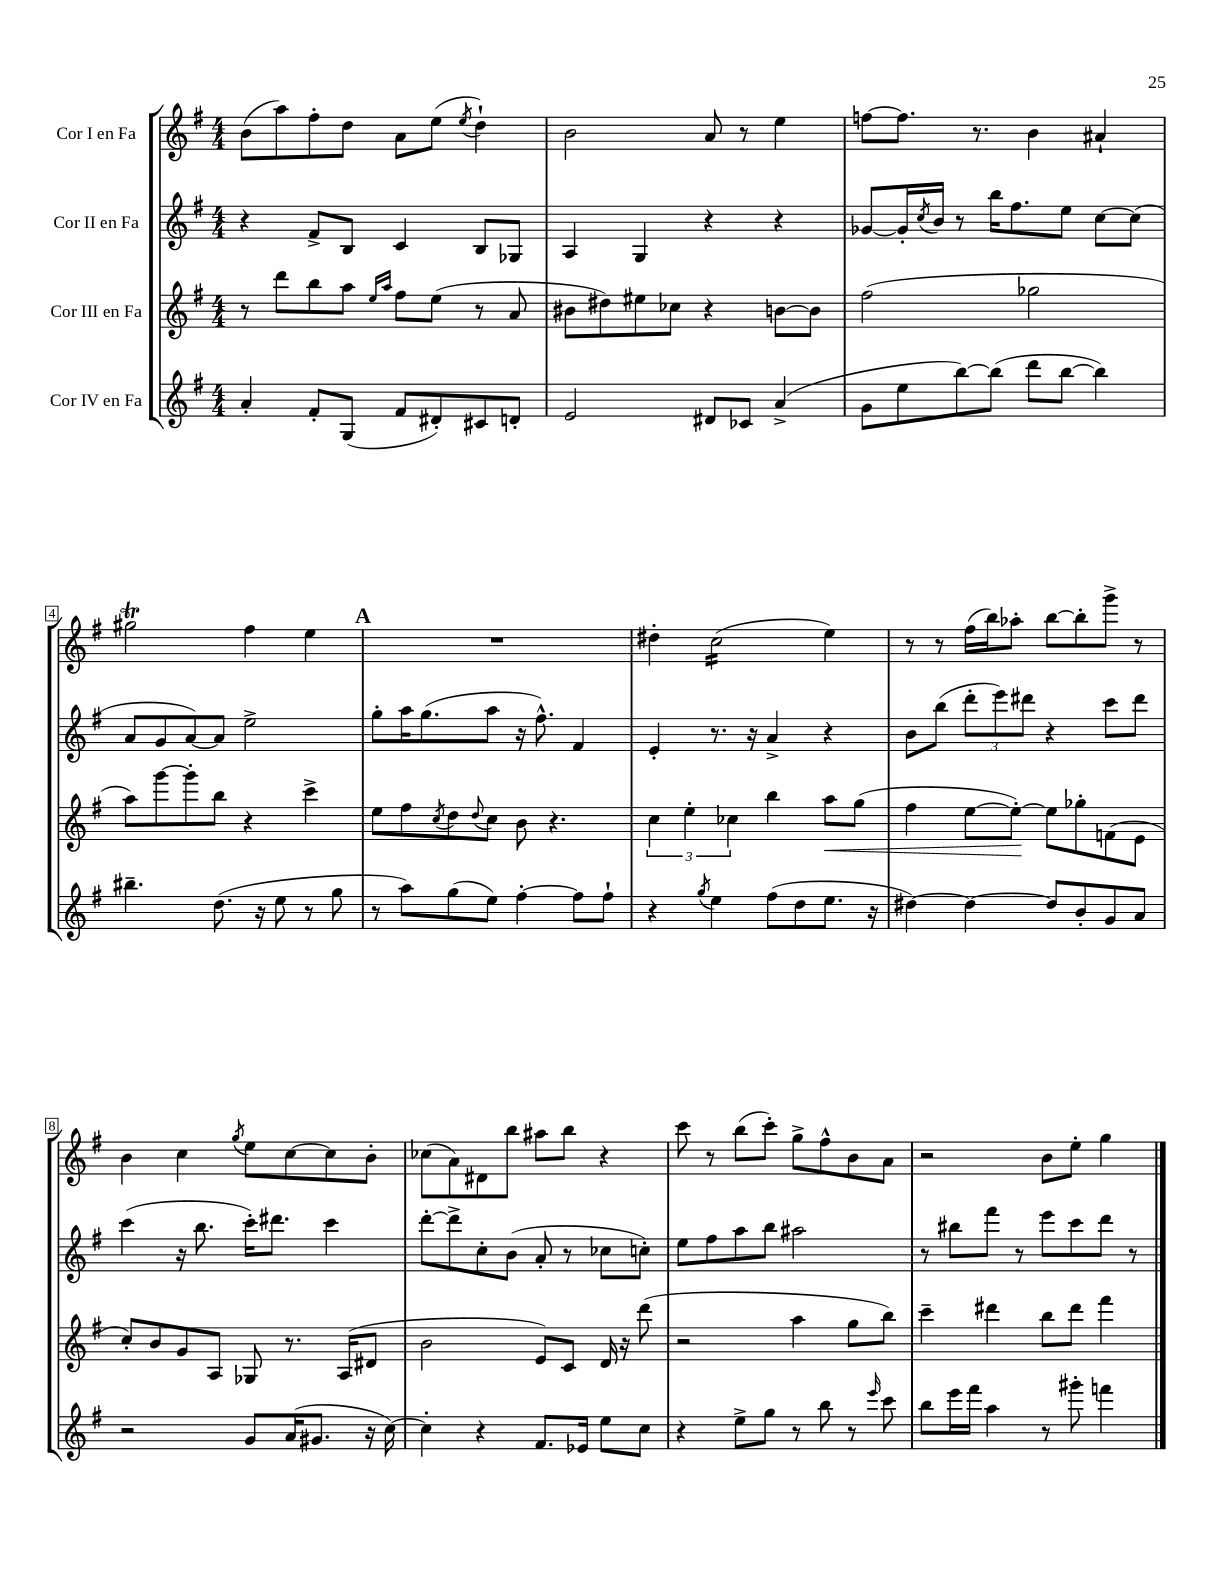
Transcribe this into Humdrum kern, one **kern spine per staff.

**kern	**kern	**kern	**kern
*staff4	*staff3	*staff2	*staff1
*clefG2	*clefG2	*clefG2	*clefG2
*k[f#]	*k[f#]	*k[f#]	*k[f#]
*M4/4	*M4/4	*M4/4	*M4/4
4a'/	8r	4r	(8b\L
.	8ddd\L	.	8aa\)
8f#'/L	8bb\	8f#^/L	8ff#'\
(8G/J	8aa\J	8B/J	8dd\J
.	16qqee/LL	.	.
.	16qqaa/JJ	.	.
8f#/L	8ff#\L	4c/	8a\L
8d#'/)	(8ee\J	.	(8ee\J
.	.	.	8qee/
8c#/	8r	8B/L	4dd`\)
8d'/J	8a/	8G-/J	.
=	=	=	=
2e/	8b#\L	4A/	2b\
.	8dd#\)	.	.
.	8ee#\	4G/	.
.	8cc-\J	.	.
8d#/L	4r	4r	8a/
8c-/J	.	.	8r
(4a^/	[8b\L	4r	4ee\
.	8b\]J	.	.
=	=	=	=
8g\L	(2ff#\	[8g-/L	[8ff\L
8ee\	.	16g-'/]L	8.ff\]J
.	.	8qcc/	.
.	.	16b/JJ	.
[8bb\)	.	8r	.
.	.	.	8.r
(8bb\]J	.	16bb\LK	.
.	.	8.ff#\	.
8ddd\L	2gg-\	.	4b\
[8bb\J	.	8ee\J	.
4bb\])	.	[8cc\L	4a#`/
.	.	(8cc\]J	.
=	=	=	=
4.bb#~\	8aa\L)	8a/L	2gg#\
.	[8ggg\	8g/	.
.	8ggg'\]	[8a/)	.
(8.dd\	8bb\J	8a/]J	.
.	4r	2ee^\	4ff#\
16r	.	.	.
8ee\	.	.	.
8r	4ccc^\	.	4ee\
8gg\	.	.	.
=	=	=	=
8r	8ee\L	8gg'\L	1r
8aa\L)	8ff#\	16aa\K	.
.	.	(8.gg\	.
.	8qcc/	.	.
(8gg\	8dd\	.	.
.	8qqdd/	.	.
8ee\J)	8cc\J	8aa\J	.
[4ff#'\	8b\	16r	.
.	.	8.ff#^^\)	.
.	4.r	.	.
8ff#\]L	.	4f#/	.
8ff#`\J	.	.	.
=	=	=	=
4r	6cc\	4e'/	4dd#'\
.	6ee'\	.	.
8qgg/	.	.	.
4ee\	.	8.r	(2cc\
.	6cc-\	.	.
.	.	16r	.
(8ff#\L	4bb\	4a^/	.
8dd\	.	.	.
8.ee\J	8aa\L	4r	4ee\)
.	(8gg\J	.	.
16r	.	.	.
=	=	=	=
[4dd#\)	4ff#\	8b\L	8r
.	.	(8bb\J	8r
4dd#\_	[8ee\L	12ddd'\L	(16ff#\LL
.	.	.	16bb\J)
.	.	12eee\)	.
.	8ee'\_J)	.	8aa-'\J
.	.	12ddd#\J	.
8dd#/]L	8ee\]L	4r	[8bb\L
8b'/	8gg-'\	.	8bb'\]
8g/	(8f\	8ccc\L	8ggg^\J
8a/J	8e\J	8ddd#\J	8r
=	=	=	=
2r	8cc'/L)	(4ccc\	4b\
.	8b/	.	.
.	8g/	16r	4cc\
.	.	8.bb\	.
.	8A/J	.	.
.	.	.	8qgg/
8g/L	8G-/	16ccc'\LK)	8ee\L
.	.	8.ddd#\J	.
(16a/K	8.r	.	[8cc\
8.g#/J	.	.	.
.	.	4ccc\	8cc\]
.	(16A/LK	.	.
16r	8d#/J	.	8b'\J
[16cc\)	.	.	.
=	=	=	=
4cc'\]	2b\	[8ddd'\L	(8cc-\L
.	.	8ddd^\]	8a\)
4r	.	8cc'\	8d#\
.	.	(8b\J	8bb\J
8.f#/L	8e/L)	8a'/	8aa#\L
.	8c/J	8r	8bb\J
16e-/Jk	.	.	.
8ee\L	16d/	8cc-\L	4r
.	16r	.	.
8cc\J	(8ddd\	8cc'\J)	.
=	=	=	=
4r	2r	8ee\L	8ccc\
.	.	8ff#\	8r
8ee^\L	.	8aa\	(8bb\L
8gg\J	.	8bb\J	8ccc'\J)
8r	4aa\	2aa#\	8gg^\L
8bb\	.	.	8ff#^^\
8r	8gg\L	.	8b\
16qqeee/	.	.	.
8ccc\	8bb\J)	.	8a\J
=	=	=	=
8bb\L	4ccc~\	8r	2r
16eee\L	.	8bb#\L	.
16fff#\JJ	.	.	.
4aa\	4ddd#\	8fff#\J	.
.	.	8r	.
8r	8bb\L	8eee\L	8b\L
8ggg#'\	8ddd#\J	8ccc\	8ee'\J
4fff\	4fff#\	8ddd\J	4gg\
.	.	8r	.
==	==	==	==
*-	*-	*-	*-
